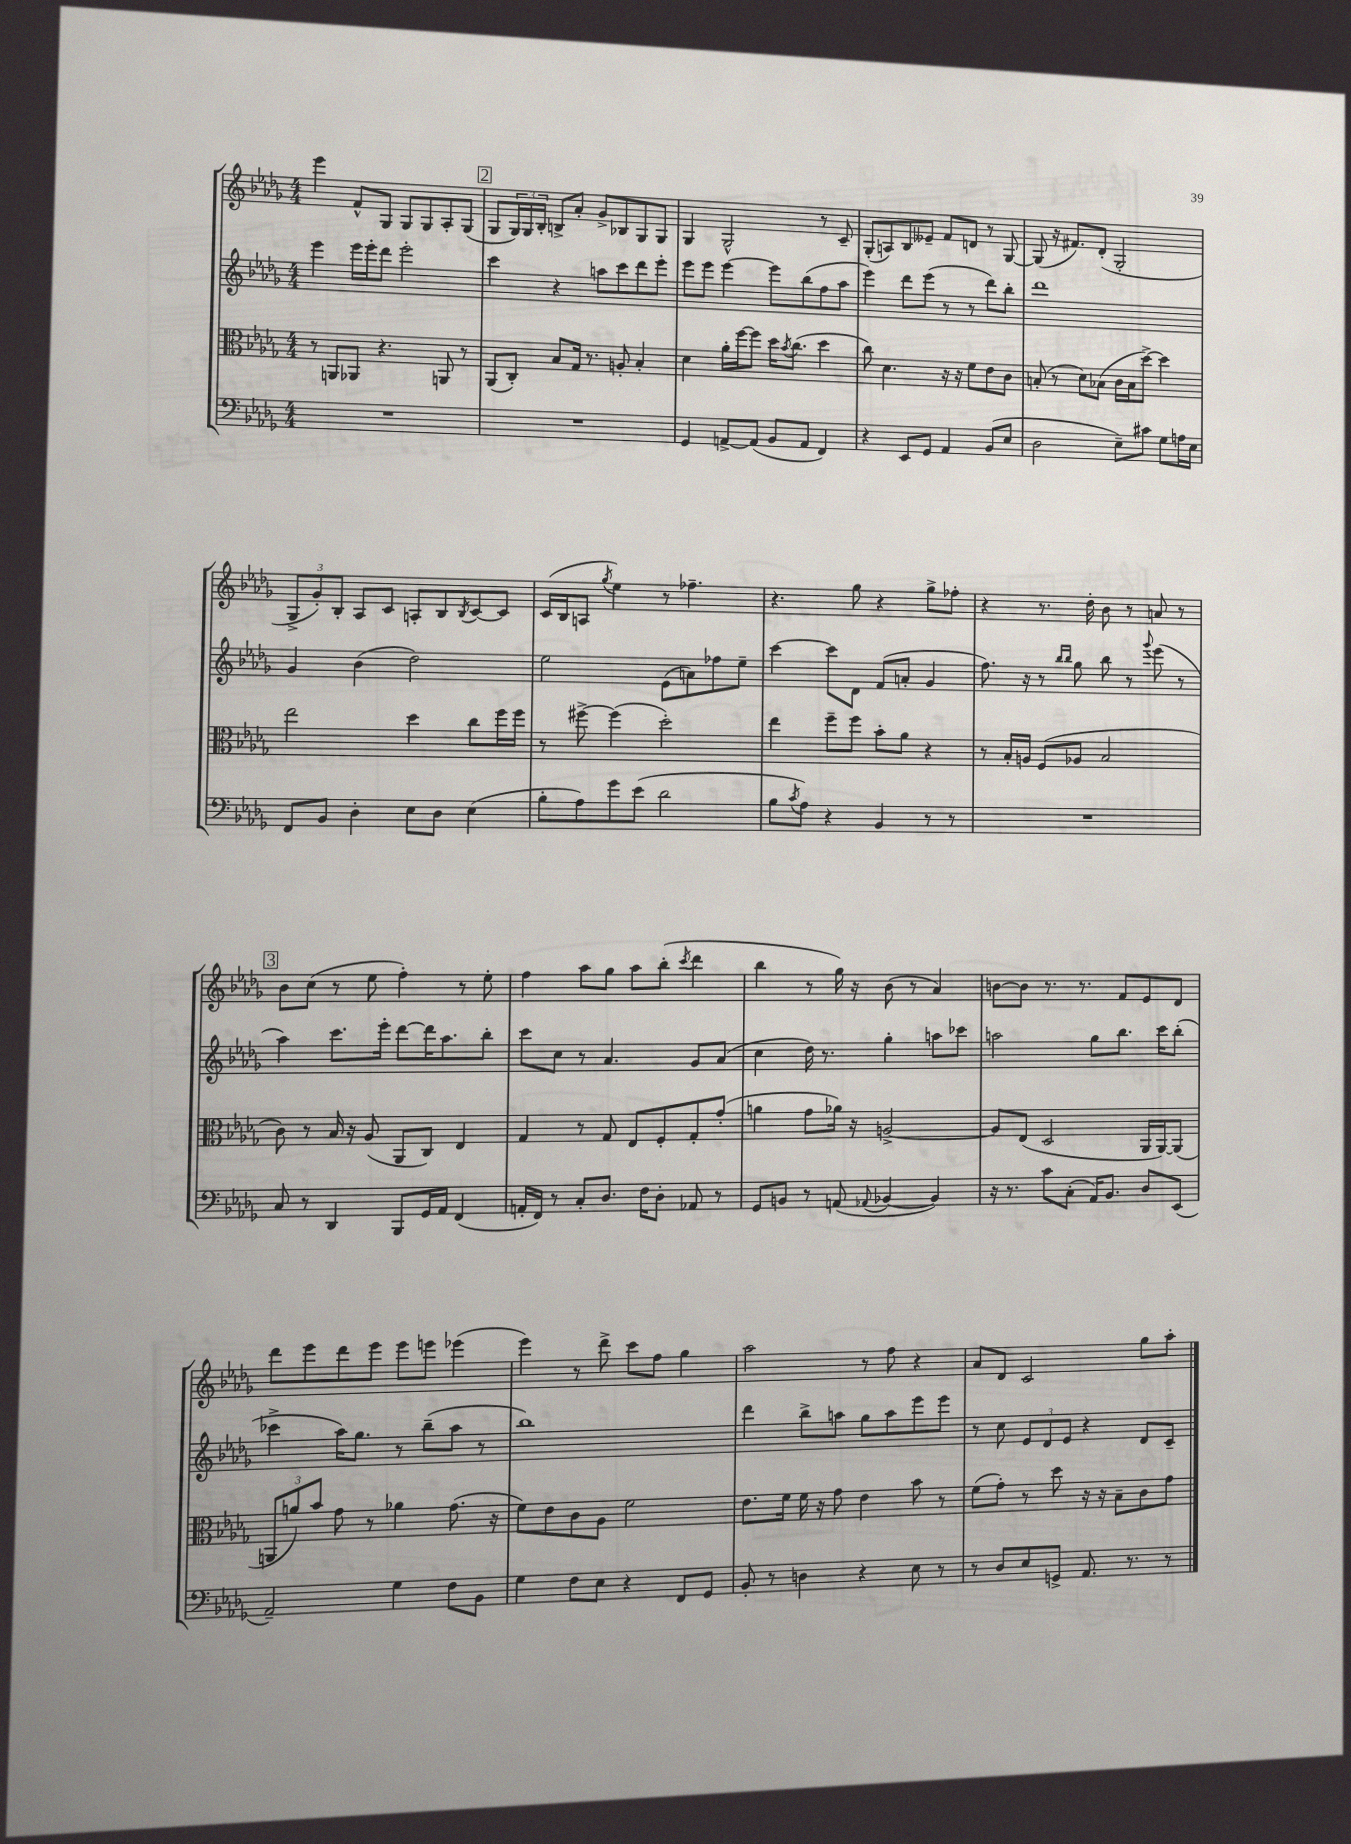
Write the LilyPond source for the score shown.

<<
\new StaffGroup <<
\new Staff = "s0" {
    \clef treble \key des \major \numericTimeSignature \time 4/4
    ees'''4 f'8-^ ges8 ges8 ges8 aes8-. ges8( |
    \mark \markup { \box "2" } ges8 \tuplet 3/2 { ges16) ges16 bes16-. } b8-> aes'8-. ges'8-> bes8 ges8 ges8 |
    ges4 ges2-^ r8 c'8-- |
    ges8-.( a8) bes8 eeses'8-- f'8 d'8 r8 ges8~ |
    ges8( r16 fis'8.) des'8-.( ges2-. |
    \tuplet 3/2 { ges8-> ges'8-.) bes8-. } aes8 c'8 a8-. bes8 \acciaccatura { bes8 } c'8~ c'8 |
    c'16( bes16 a8 \acciaccatura { ges''8 } ees''4) r8 fes''4.-- |
    r4. ges''8 r4 ges''8-> fes''8-. |
    r4 r8. des''16-. bes'8 r8 a'8 r8 |
    \mark \markup { \box "3" } bes'8 c''8( r8 ees''8 f''4-.) r8 ees''8-. |
    f''4 aes''8 ges''8 aes''8 bes''8-.( \acciaccatura { c'''8 } des'''4 |
    bes''4 r8 ges''16) r16 bes'8( r8 aes'4) |
    b'8~ b'8 r8. r8. f'8 ees'8 des'8 |
    des'''8 ees'''8 des'''8 ees'''8 ees'''8 e'''8 ees'''4( |
    ees'''4) r8 des'''8-> c'''8 f''8 ges''4 |
    aes''2 r8 f''8 r4 |
    aes'8 des'8 c'2 ges''8 aes''8-. \bar "|." |
}
\new Staff = "s1" {
    \clef treble \key des \major \numericTimeSignature \time 4/4
    ees'''4 ees'''16 ees'''16-. des'''8 ees'''2-. |
    \mark \markup { \box "2" } c'''4 r4 a''8 c'''8 des'''8 ees'''8-. |
    ees'''8 ees'''8 ees'''4~ ees'''8 bes''8( f''8 aes''8 |
    ees'''4) des'''8 ees'''8( r8 r8 des'''8) bes''8-. |
    des'''1 |
    ges'4 bes'4( des''2) |
    ees''2 ees'8( a'8) fes''8 ees''8-- |
    c'''4~ c'''8 des'8 f'8( a'8-. ges'4 |
    f''8.) r16 r8 \grace { bes''16 bes''16 } ges''8 bes''8 r8 \appoggiatura { ges'''8 } ees'''8( r8 |
    \mark \markup { \box "3" } aes''4) c'''8. ees'''16-. des'''8~ des'''16 aes''8. bes''8-. |
    c'''8 c''8 r8 aes'4. ges'8 aes'8( |
    c''4 des''16) r8. ges''4-. a''8 ces'''8 |
    a''2 ges''8 bes''8. c'''16 bes''8-.( |
    ces'''4-> aes''16) ges''8. r8 bes''8--( aes''8 r8 |
    bes''1) |
    des'''4 bes''8-> a''8 ges''8 a''8 ees'''8 ees'''8 |
    r8 c''8 \tuplet 3/2 { ees'8 des'8 ees'8 } r4 des'8 c'8-- \bar "|." |
}
\new Staff = "s2" {
    \clef alto \key des \major \numericTimeSignature \time 4/4
    r8 a,8 aes,8 r4. a,8 r8 |
    \mark \markup { \box "2" } aes,8( c8-.) bes8 ges16 r8. a8-. bes4-. |
    des'4 aes'16-. f''16~ f''8 des''16 \acciaccatura { bes'8 } c''8.( des''4 |
    c''8) des'4. r16 r16 f'8 ees'8 c'8 |
    b8-.( r8 des'8) bes8( c'16 bes16 des''8~->) des''4 |
    ees''2 des''4 c''8 f''16 f''16 |
    r8 fis''8~-> fis''4( des''2-.) |
    ees''4 f''8-- f''8 bes'8-. aes'8 r4 |
    r8 bes16-. a16 f8( aes8 bes2 |
    \mark \markup { \box "3" } c'8) r8 bes16 r16 aes8( aes,8 c8) ees4 |
    ges4 r8 ges8 ees8 f8-. ges8-. ges'8-.( |
    a'4 ges'8 aes'16) r16 a2~-> |
    a8 ees8( des2 aes,16 aes,16~) aes,8( |
    \tuplet 3/2 { a,8 a'8) bes'8 } ges'8 r8 aes'4 ges'8.( r16 |
    f'8) ees'8 c'8 aes8 f'2 |
    ees'8. f'16 f'16 r16 ges'8 ees'4 bes'8 r8 |
    f'8( ges'8-.) r8 des''8 r16 r16 bes8-- c'8 ges'8 \bar "|." |
}
\new Staff = "s3" {
    \clef bass \key des \major \numericTimeSignature \time 4/4
    R1 |
    \mark \markup { \box "2" } R1 |
    ges,4 a,8~-> a,8( bes,8 a,8 f,4) |
    r4 ees,8 ges,8 aes,4 bes,8( ees8 |
    des2 ees8--) cis'8 ges8 a16 ees16 |
    f,8 bes,8 des4-. ees8 des8 ees4( |
    bes8-. aes8) ges'8 ees'8( des'2 |
    bes8 \acciaccatura { c'8 } aes8) r4 bes,4 r8 r8 |
    R1 |
    \mark \markup { \box "3" } c8 r8 des,4 bes,,8 ges,16 aes,16 f,4( |
    a,16-. f,16) r8 c8-. des8. f16 des8-. aes,8 r8 |
    ges,8 b,8 r8 a,8( \appoggiatura { aes,8 } bes,4~ bes,4) |
    r16 r8. c'8 c8-.( aes,16) bes,8. des8 ees,8( |
    aes,2--) ges4 f8 bes,8 |
    ges4 f8 ees8 r4 f,8 ges,8 |
    bes,8-. r8 d4 r4 ees8 r8 |
    r8 des8 ees8 g,8-> aes,8. r8. r8 \bar "|." |
}
>>
>>
\layout { \context { \Score \remove "Bar_number_engraver" } }
